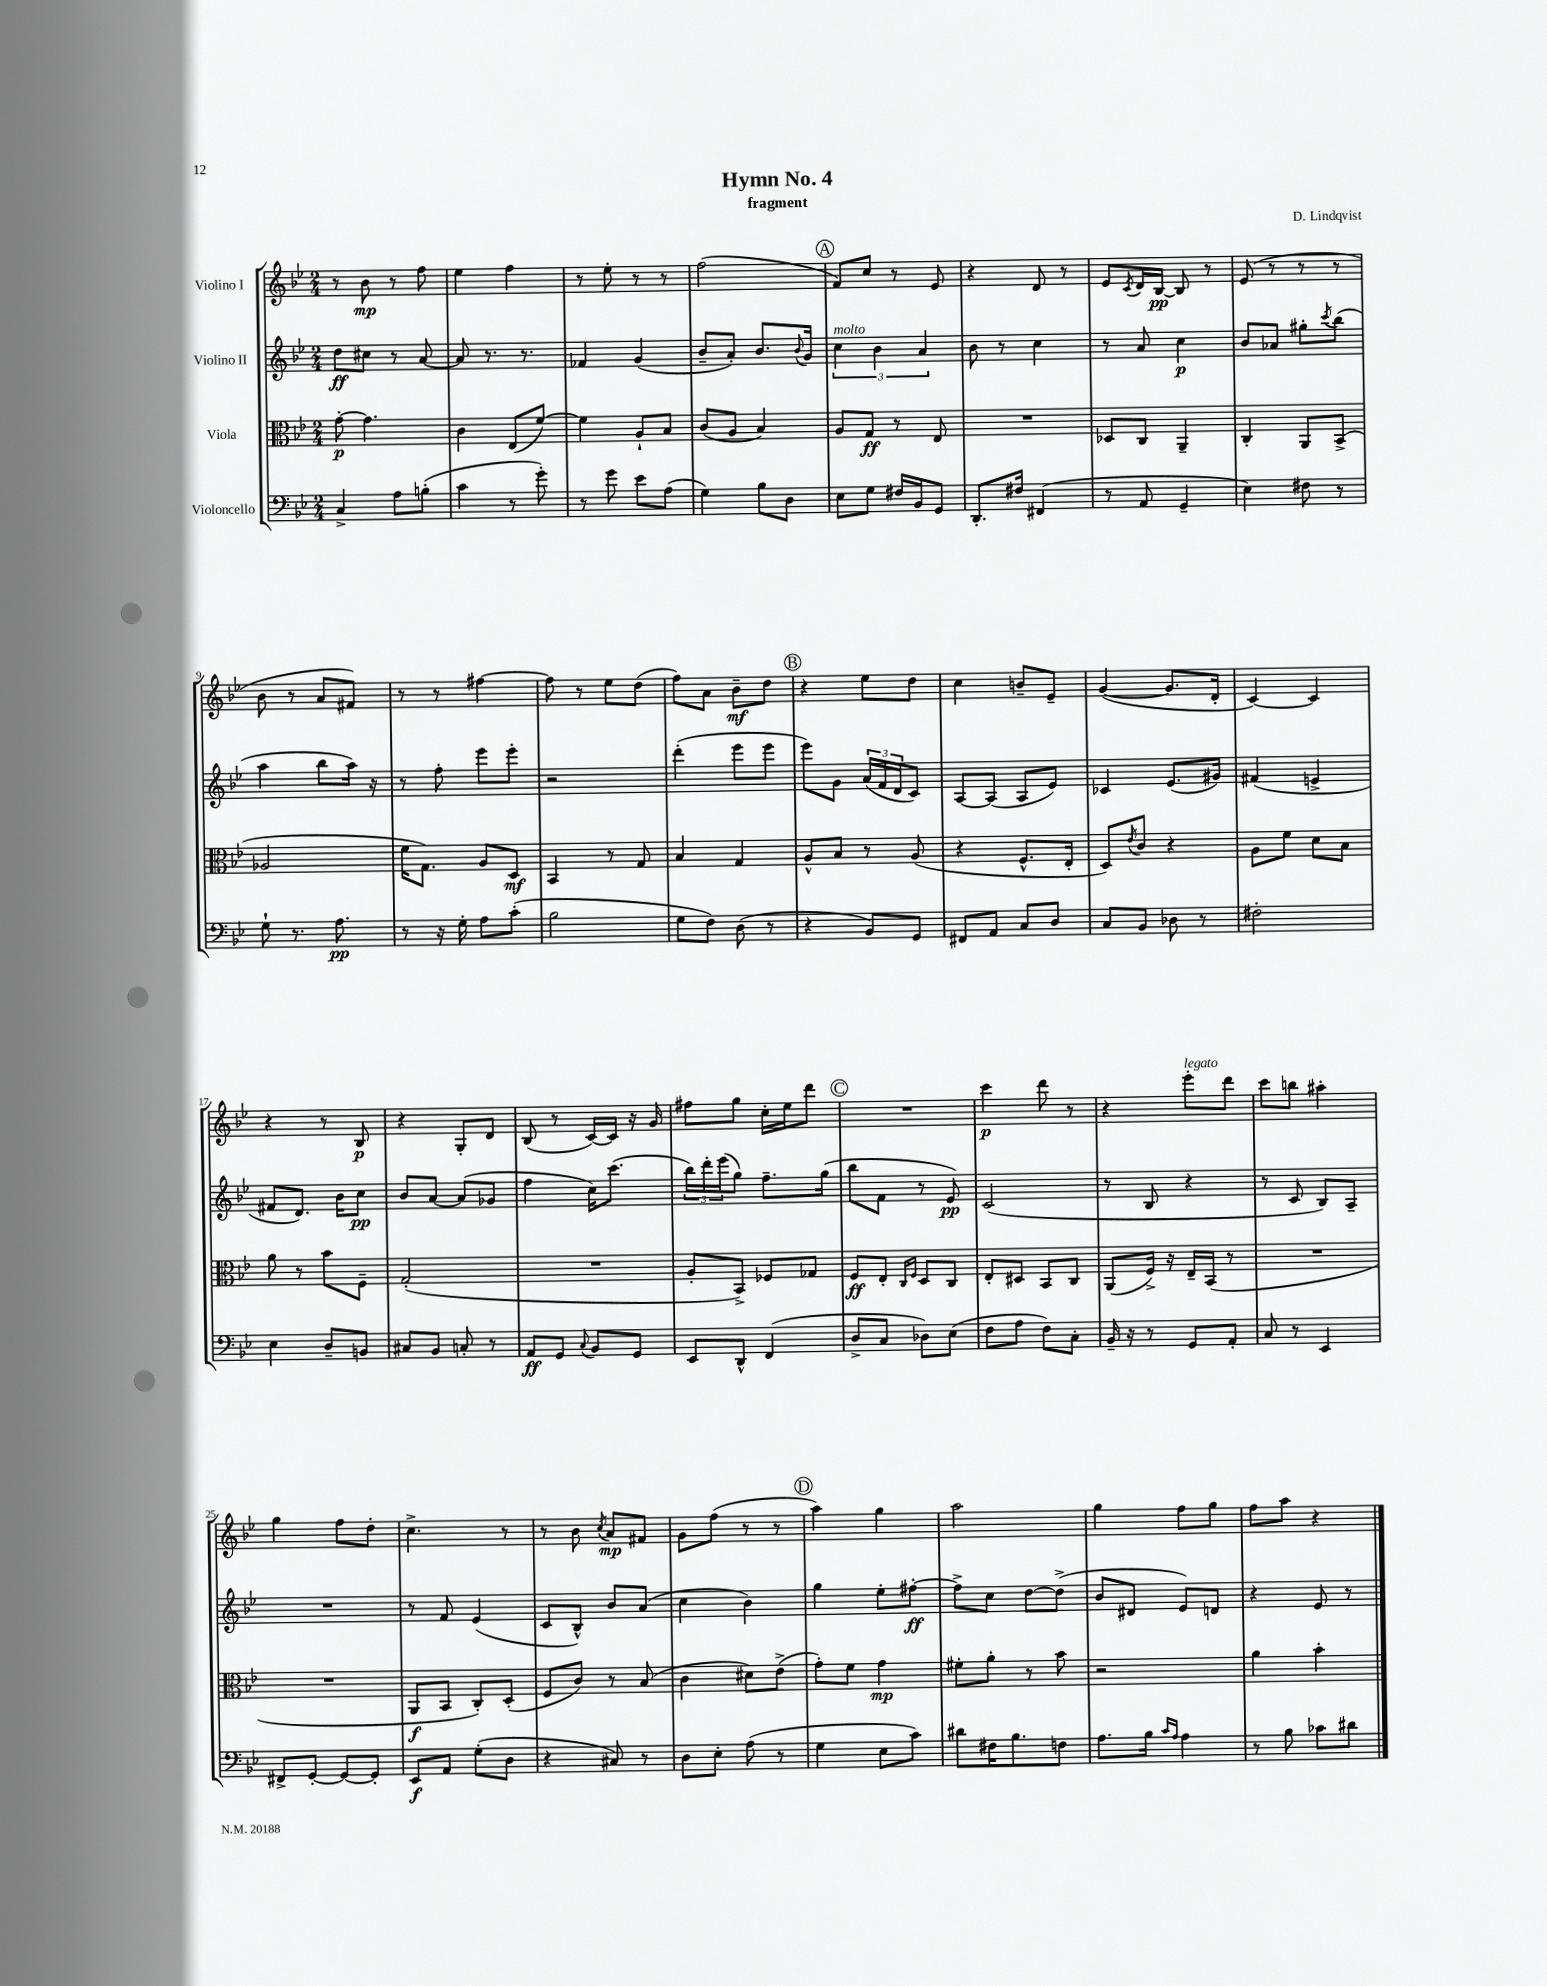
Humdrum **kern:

**kern	**dynam	**kern	**dynam	**kern	**dynam	**kern	**dynam
*part4	*part4	*part3	*part3	*part2	*part2	*part1	*part1
*staff4	*staff4	*staff3	*staff3	*staff2	*staff2	*staff1	*staff1
*I"Violoncello	*	*I"Viola	*	*I"Violino II	*	*I"Violino I	*
*clefF4	*	*clefC3	*	*clefG2	*	*clefG2	*
*k[b-e-]	*	*k[b-e-]	*	*k[b-e-]	*	*k[b-e-]	*
*M2/4	*	*M2/4	*	*M2/4	*	*M2/4	*
=1	=1	=1	=1	=1	=1	=1	=1
4C^/	.	[8g'\	p	8dd\L	ff	8r	.
.	.	4.g\]	.	8cc#X\J	.	8b-\	mp
8A\L	.	.	.	8r	.	8r	.
(8Bn'\J	.	.	.	[8a/	.	8ff\	.
=2	=2	=2	=2	=2	=2	=2	=2
4c\	.	4c\	.	8a/]	.	4ee-\	.
.	.	.	.	8.r	.	.	.
8r	.	(8E-/L	.	.	.	4ff\	.
.	.	.	.	8.r	.	.	.
8g'\)	.	[8f/J)	.	.	.	.	.
=3	=3	=3	=3	=3	=3	=3	=3
8r	.	4f\]	.	4f-X/	.	8r	.
8g\	.	.	.	.	.	8ee-'\	.
8e-\L	.	8A`/L	.	(4g/	.	8r	.
(8A\J	.	8B-/J	.	.	.	8r	.
=4	=4	=4	=4	=4	=4	=4	=4
4G\)	.	(8c/L	.	8b-~/L	.	(2ff\	.
.	.	8A/J	.	8a'/J)	.	.	.
8B-\L	.	4B-/)	.	8.b-/L	.	.	.
8D\J	.	.	.	.	.	.	.
.	.	.	.	8qqb-/	.	.	.
.	.	.	.	16g/Jk	.	.	.
!!LO:REH:place=s1:t=A
=5	=5	=5	=5	=5	=5	=5	=5
!	!	!	!	!LO:TX:a:i:t=molto	!	!	!
8E-\L	.	8A/L	.	6cc\	.	8f/L)	.
8G\J	.	8G/J	ff	.	.	8cc/J	.
.	.	.	.	6b-\	.	.	.
16F#X/LL	.	8r	.	.	.	8r	.
16BB-/J	.	.	.	.	.	.	.
.	.	.	.	6a/	.	.	.
8GG/J	.	8E-/	.	.	.	8e-/	.
=6	=6	=6	=6	=6	=6	=6	=6
8.DD'/L	.	2r	.	8b-\	.	4r	.
.	.	.	.	8r	.	.	.
16F#X/Jk	.	.	.	.	.	.	.
(4FF#X/	.	.	.	4cc\	.	8d/	.
.	.	.	.	.	.	8r	.
=7	=7	=7	=7	=7	=7	=7	=7
8r	.	8D-X/L	.	8r	.	8e-/L	.
.	.	.	.	.	.	8qc/	.
8AA/	.	8C/J	.	8a/	.	16d/L	.
.	.	.	.	.	.	[16B-/JJ	pp
4GG~/	.	4AA~/	.	4cc\	p	8B-/]	.
.	.	.	.	.	.	8r	.
=8	=8	=8	=8	=8	=8	=8	=8
4E-\)	.	4C'/	.	8b-/L	.	(8e-/	.
.	.	.	.	8a-X/J	.	8r	.
8F#X\	.	8AA/L	.	8gg#X'\L	.	8r	.
.	.	.	.	8qccc/	.	.	.
8r	.	(8BB-^/J	.	(8bb-\J	.	8r	.
!!LO:LB:g=z
=9	=9	=9	=9	=9	=9	=9	=9
8G`\	.	2A-X/	.	4aa\	.	8b-\	.
8.r	.	.	.	.	.	8r	.
.	.	.	.	8bb-\L	.	8a/L	.
8.A\	pp	.	.	.	.	.	.
.	.	.	.	16aa\Jk)	.	8f#X/J)	.
.	.	.	.	16r	.	.	.
=10	=10	=10	=10	=10	=10	=10	=10
8r	.	16f\KL	.	8r	.	8r	.
.	.	8.G\J)	.	.	.	.	.
16r	.	.	.	8ff'\	.	8r	.
16G'\	.	.	.	.	.	.	.
8A\L	.	8A/L	.	8eee-\L	.	[4ff#X\	.
(8c'\J	.	8D/J	mf	8eee-'\J	.	.	.
=11	=11	=11	=11	=11	=11	=11	=11
2B-\	.	4BB-/	.	2r	.	8ff#\]	.
.	.	.	.	.	.	8r	.
.	.	8r	.	.	.	8ee-\L	.
.	.	8G/	.	.	.	(8dd\J	.
=12	=12	=12	=12	=12	=12	=12	=12
8G\L	.	4B-/	.	(4ddd'\	.	8ff\L)	.
8F\J)	.	.	.	.	.	8a\J	.
(8D\	.	4G/	.	8eee-\L	.	8b-~\L	mf
8r	.	.	.	8eee-\J	.	8dd\J	.
!!LO:REH:place=s1:t=B
=13	=13	=13	=13	=13	=13	=13	=13
4r	.	8A^^/L	.	8eee-\L)	.	4r	.
.	.	8B-/J	.	8g\J	.	.	.
8BB-/L)	.	8r	.	(24a/LL	.	8ee-\L	.
.	.	.	.	24f/	.	.	.
.	.	.	.	24d/J	.	.	.
8GG/J	.	(8A/	.	8c/J)	.	8dd\J	.
=14	=14	=14	=14	=14	=14	=14	=14
8FF#X/L	.	4r	.	[8A/L	.	4cc\	.
8AA/J	.	.	.	(8A/J]	.	.	.
8C/L	.	8.F^^/L	.	8A/L	.	8bn~/L	.
8D/J	.	.	.	8e-/J)	.	8e-~/J	.
.	.	16E-'/Jk	.	.	.	.	.
=15	=15	=15	=15	=15	=15	=15	=15
8C/L	.	8D/L)	.	4c-X/	.	([4g/	.
.	.	8qe-/	.	.	.	.	.
8BB-/J	.	8c/J	.	.	.	.	.
8D-X\	.	4r	.	(8.e-/L	.	8.g/L]	.
8r	.	.	.	.	.	.	.
.	.	.	.	16g#X/Jk)	.	16d'/Jk	.
=16	=16	=16	=16	=16	=16	=16	=16
2F#X'\	.	8A\L	.	(4f#X/	.	[4c/)	.
.	.	8f\J	.	.	.	.	.
.	.	8d\L	.	4en^/	.	4c/]	.
.	.	8B-\J	.	.	.	.	.
!!LO:LB:g=z
=17	=17	=17	=17	=17	=17	=17	=17
4E-\	.	8a\	.	8f#X/L	.	4r	.
.	.	8r	.	8.d/J)	.	.	.
8D~/L	.	8b-\L	.	.	.	8r	.
.	.	.	.	16b-\KL	.	.	.
8BBn/J	.	8F~\J	.	8cc\J	pp	8B-/	p
=18	=18	=18	=18	=18	=18	=18	=18
8C#X/L	.	(2G'/	.	8b-/L	.	4r	.
8BB-/J	.	.	.	[8a/J	.	.	.
8Cn'/	.	.	.	(8a/L]	.	8G'/L	.
8r	.	.	.	8g-X/J	.	8d/J	.
=19	=19	=19	=19	=19	=19	=19	=19
8AA/L	ff	2r	.	4ff\	.	(8B-/	.
8GG/J	.	.	.	.	.	8r	.
8qqC/	.	.	.	.	.	.	.
8BB-/L	.	.	.	16cc\KL)	.	[16c/LL)	.
.	.	.	.	(8.ccc\J	.	16c/JJ]	.
8GG/J	.	.	.	.	.	16r	.
.	.	.	.	.	.	16g/	.
=20	=20	=20	=20	=20	=20	=20	=20
8EE-/L	.	8A'/L	.	24bb-\LL)	.	8ff#X\L	.
.	.	.	.	24ddd'\	.	.	.
.	.	.	.	(24eee-\J	.	.	.
8DD^^/J	.	8BB-^/J)	.	8gg\J)	.	8gg\J	.
(4FF/	.	8F-X/L	.	8.ff~\L	.	16cc'\LL	.
.	.	.	.	.	.	16ee-\J	.
.	.	8G-X/J	.	.	.	8ddd\J	.
.	.	.	.	(16gg\Jk	.	.	.
!!LO:REH:place=s1:t=C
=21	=21	=21	=21	=21	=21	=21	=21
8D^/L	.	8F/L	ff	8bb-\L	.	2r	.
8C/J	.	8E-'/J	.	8f\J	.	.	.
.	.	16qqC/LL	.	.	.	.	.
.	.	16qqF/JJ	.	.	.	.	.
8D-X\L)	.	8D/L	.	8r	.	.	.
(8E-\J	.	8C/J	.	8e-/)	pp	.	.
=22	=22	=22	=22	=22	=22	=22	=22
8F\L	.	8E-'/L	.	(2c/	.	4ccc\	p
8A\J	.	8D#X/J	.	.	.	.	.
8F\L)	.	8BB-/L	.	.	.	8ddd\	.
8C'\J	.	8C/J	.	.	.	8r	.
=23	=23	=23	=23	=23	=23	=23	=23
16BB-~/	.	(8AA/L	.	8r	.	4r	.
16r	.	.	.	.	.	.	.
8r	.	16F^/Jk)	.	8B-/	.	.	.
.	.	16r	.	.	.	.	.
!	!	!	!	!	!	!LO:TX:a:i:t=legato	!
8GG/L	.	16E-~/LL	.	4r	.	8eee-'\L	.
.	.	(16BB-/JJ	.	.	.	.	.
8AA'/J	.	8r	.	.	.	8ddd\J	.
=24	=24	=24	=24	=24	=24	=24	=24
8C/	.	2r	.	8r	.	8ccc\L	.
8r	.	.	.	8c/	.	8bbn\J	.
4EE-/	.	.	.	8B-/L)	.	4aa#X'\	.
.	.	.	.	8A~/J	.	.	.
!!LO:LB:g=z
=25	=25	=25	=25	=25	=25	=25	=25
8FF#X^/L	.	2r	.	2r	.	4gg\	.
[8GG'/J	.	.	.	.	.	.	.
8GG/L_	.	.	.	.	.	8ff\L	.
8GG'/J]	.	.	.	.	.	8dd'\J	.
=26	=26	=26	=26	=26	=26	=26	=26
8EE-/L	f	8AA/L	f	8r	.	4.cc^\	.
8AA/J	.	8BB-/J	.	8f/	.	.	.
(8G'\L	.	8C'/L)	.	(4e-/	.	.	.
8D\J	.	(8D'/J	.	.	.	8r	.
=27	=27	=27	=27	=27	=27	=27	=27
4r	.	8F/L	.	8c/L	.	8r	.
.	.	8c/J)	.	8B-^^/J)	.	8b-\	.
.	.	.	.	.	.	8qcc/	.
8C#X/)	.	8r	.	8b-/L	.	8a/L	mp
8r	.	(8B-/	.	(8a/J	.	8f#X/J	.
=28	=28	=28	=28	=28	=28	=28	=28
8D\L	.	4c\	.	4cc\	.	8g\L	.
8E-'\J	.	.	.	.	.	(8ff\J	.
(8A\	.	8d#X\L)	.	4b-\)	.	8r	.
8r	.	(8e-^\J	.	.	.	8r	.
!!LO:REH:place=s1:t=D
=29	=29	=29	=29	=29	=29	=29	=29
4G\	.	8g'\L)	.	4gg\	.	4aa\)	.
.	.	8f\J	.	.	.	.	.
8E-\L	.	4g\	mp	8ee-'\L	.	4gg\	.
8c\J)	.	.	.	[8ff#X'\J	ff	.	.
=30	=30	=30	=30	=30	=30	=30	=30
8d#X\L	.	8f#X'\L	.	8ff#^\L]	.	2aa\	.
16F#X\K	.	8a'\J	.	8cc\J	.	.	.
8.B-\	.	.	.	.	.	.	.
.	.	8r	.	[8dd\L	.	.	.
8Fn\J	.	8b-\	.	(8dd^\J]	.	.	.
=31	=31	=31	=31	=31	=31	=31	=31
8.A\L	.	2r	.	8b-/L	.	4gg\	.
.	.	.	.	8d#X/J	.	.	.
16B-\Jk	.	.	.	.	.	.	.
16qqc/LL	.	.	.	.	.	.	.
16qqA/JJ	.	.	.	.	.	.	.
4A\	.	.	.	8e-/L)	.	8ff\L	.
.	.	.	.	8dn/J	.	8gg\J	.
=32	=32	=32	=32	=32	=32	=32	=32
8r	.	4a\	.	4r	.	8ff\L	.
8B-\	.	.	.	.	.	8aa\J	.
8c-X\L	.	4b-'\	.	8e-/	.	4r	.
8d#X\J	.	.	.	8r	.	.	.
==	==	==	==	==	==	==	==
*-	*-	*-	*-	*-	*-	*-	*-
